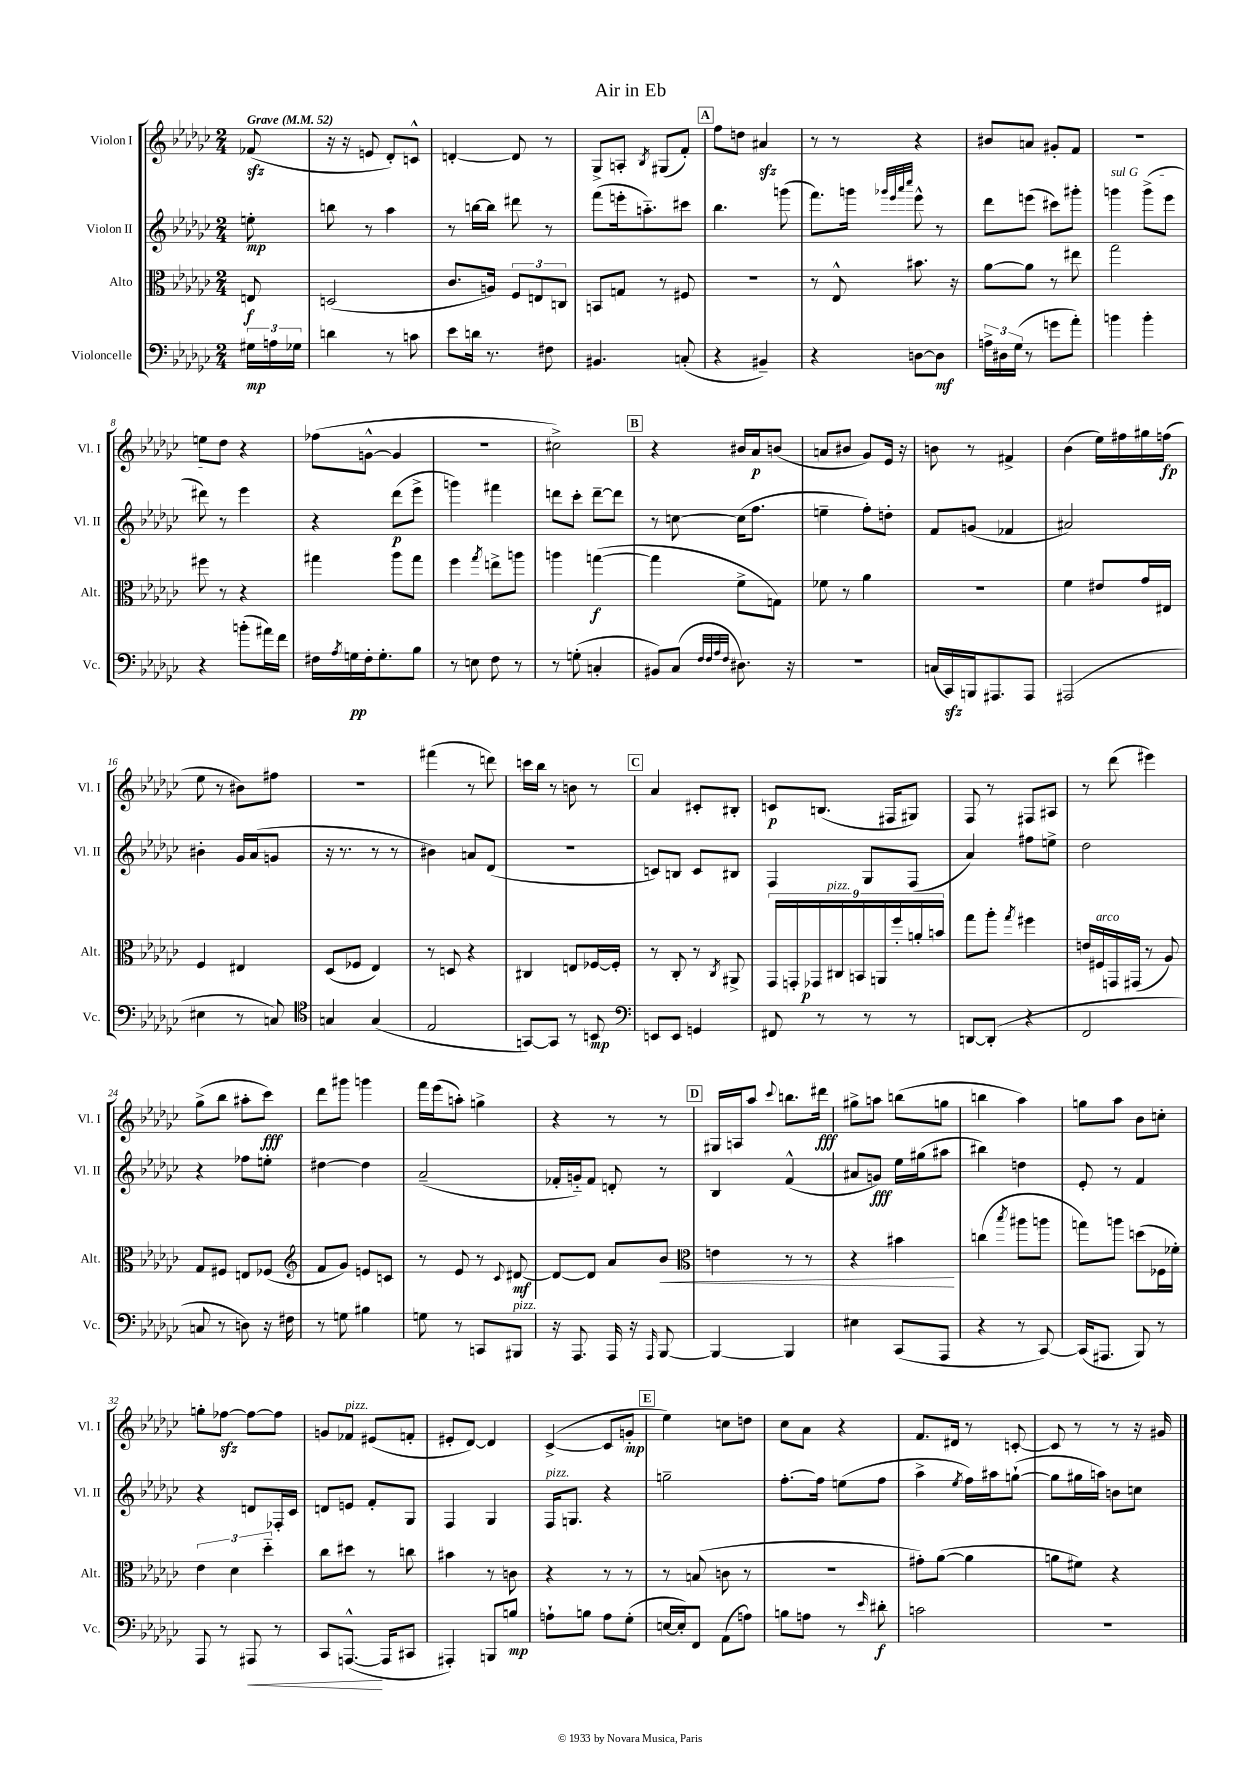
\header { title = "Air in Eb" }
<<
\new StaffGroup <<
\new Staff = "s0" \with { instrumentName = "Violon I" shortInstrumentName = "Vl. I" } {
    \clef treble \key ges \major \numericTimeSignature \time 2/4 \partial 8 \tempo "Grave" 4 = 52
    fes'8\sfz( |
    r16 r16 e'8 des'8-.) c'8-^ |
    d'4~-. d'8 r8 |
    ges8-> a8-. \acciaccatura { bes8 } gis8( f'8-.) |
    \mark \markup { \box "A" } f''8 d''8 ais'4\sfz |
    r8 r8 r4 |
    bis'8 a'8 gis'8-. f'8 |
    r2 |
    e''8 des''8 r4 |
    fes''8( g'8~-^ g'4 |
    r2 |
    cis''2->) |
    \mark \markup { \box "B" } r4 bis'16 aes'16\p b'8( |
    a'8 bis'8 ges'8) ees'16 r16 |
    b'8 r8 fis'4-> |
    bes'4( ees''16) fis''16 gis''16 f''16\fp( |
    ees''8 r8 bis'8) fis''8 |
    R2 |
    fis'''4( r8 d'''8) |
    c'''16 bes''16 r8 b'8 r8 |
    \mark \markup { \box "C" } aes'4 cis'8-. bis8-. |
    c'8\p b8.( fis16 gis8) |
    f8 r8 fis8 ais8 |
    r8 des'''8( eis'''4) |
    ges''8->( bes''8 ais''8-. ces'''8\fff) |
    des'''8 gis'''8 g'''4 |
    f'''16 ees'''16( a''8-.) g''4-> |
    r4 r8 r8 |
    \mark \markup { \box "D" } gis16 a16 aes''8 \appoggiatura { ces'''8 } b''8. dis'''16\fff |
    gis''8-> a''8 b''8( g''8 |
    b''4 aes''4) |
    g''8 aes''8 bes'8 c''8-. |
    g''8-. fes''8~\sfz fes''8~ fes''8 |
    g'8 fes'8^\markup { \italic "pizz." } eis'8( f'8-. |
    eis'8-. des'8~) des'4 |
    ces'4~->( ces'8 g'8-.\mp |
    \mark \markup { \box "E" } ees''4) c''8 d''8 |
    ces''8 aes'8 r4 |
    f'8. dis'16 r8 c'8~-. |
    c'8 r8 r8 r16 gis'16 \bar "|." |
}
\new Staff = "s1" \with { instrumentName = "Violon II" shortInstrumentName = "Vl. II" } {
    \clef treble \key ges \major \numericTimeSignature \time 2/4 \partial 8
    e''8-.\mp |
    b''8 r8 aes''4 |
    r8 b''16~ b''16 dis'''8 r8 |
    f'''8( e'''16-. a''8.-_) cis'''8 |
    \mark \markup { \box "A" } bes''4. g'''8( |
    f'''8.) g'''16 \grace { ges'''32 ees'''32 aes'''32 ces''''32 } ees'''8-^ r8 |
    des'''8 e'''8( cis'''8) gis'''8-. |
    \once \override TextSpanner.bound-details.left.text = \markup { \italic "sul G" } g'''4\startTextSpan g'''8->( ees'''8 |
    dis'''8\stopTextSpan) r8 ees'''4 |
    r4 des'''8\p( ees'''8-> |
    g'''4) fis'''4 |
    d'''8 ces'''8-. d'''8~-- d'''8 |
    \mark \markup { \box "B" } r8 c''8~ c''16( f''8. |
    e''4-- f''8-.) d''8-. |
    f'8 g'8( fes'4 |
    ais'2) |
    bis'4-. ges'16 aes'16( g'8 |
    r16 r8. r8 r8 |
    bis'4) a'8 des'8( |
    R2 |
    \mark \markup { \box "C" } c'8) b8 c'8 bis8 |
    f4 ges8 f8( |
    aes'4) fis''8 e''8-> |
    des''2 |
    r4 fes''8 e''8-. |
    dis''4~ dis''4 |
    aes'2--( |
    fes'16-. g'16-_) fes'8 d'8-. r8 |
    \mark \markup { \box "D" } bes4 f'4-^( |
    ais'8 g'8\fff) ees''16 gis''16( ais''8 |
    bis''4) d''4 |
    ees'8-. r8 f'4 |
    r4 d'8 fes16-. ces'16 |
    d'8 e'8 f'8-. ges8 |
    f4 ges4 |
    f16^\markup { \italic "pizz." } g8. r4 |
    \mark \markup { \box "E" } g''2-- |
    f''8.~-. f''16 e''8( f''8 |
    aes''4-> \acciaccatura { ees''8 } f''16) ais''16 g''8~-!( |
    g''8 gis''16 a''16) b'8 c''8 \bar "|." |
}
\new Staff = "s2" \with { instrumentName = "Alto" shortInstrumentName = "Alt." } {
    \clef alto \key ges \major \numericTimeSignature \time 2/4 \partial 8
    e8\f |
    d2( |
    ces'8. a16) \tuplet 3/2 { f8 e8 c8 } |
    b,8 g8 r8 fis8 |
    \mark \markup { \box "A" } R2 |
    r8 ees8-^ bis'8. r16 |
    aes'8~ aes'8 r8 eis''8 |
    ges''2 |
    fis''8 r8 r4 |
    gis''4 aes''8 gis''8 |
    f''4 \acciaccatura { ges''8 } e''8-> a''8 |
    a''4 g''4~\f( |
    \mark \markup { \box "B" } g''4 f'8-> g8) |
    fes'8 r8 aes'4 |
    r2 |
    f'4 eis'8 ges'16 eis16 |
    f4 eis4 |
    des8( fes8 ees4) |
    r8 d8 r4 |
    cis4 e8 fes16~ fes16-. |
    \mark \markup { \box "C" } r8 ces8-. r8 \acciaccatura { ces8 } ais,8-> |
    \tuplet 9/8 { ges,16 g,16-. ges,16\p cis16^\markup { \italic "pizz." } b,16 a,16 f''16-. a'16-. b'16 } |
    ges''8 aes''8-. \acciaccatura { ges''8 } fis''4 |
    e'16 fis16^\markup { \italic "arco" } g,16 gis,16( r8 aes8) |
    ges8 fis8 e8 fes8( |
    \clef treble f'8 ges'8) e'8 c'8 |
    r8 ees'8 r8 \appoggiatura { ces'8 } dis'8~\mf |
    dis'8~ dis'8 aes'8 bes'8\< |
    \mark \markup { \box "D" } \clef alto e'4 r8 r8 |
    r4 bis'4\! |
    c''4( \acciaccatura { bes''8 } ais''8 a''8 |
    g''8) a''8 d''8( fes16 fes'16-.) |
    \tuplet 3/2 { ees'4 des'4 des''4-_ } |
    ces''8 dis''8 r8 c''8 |
    bis'4 r8 c'8 |
    r4 r8 r8 |
    \mark \markup { \box "E" } r8 b8( c'8 r8 |
    R2 |
    gis'8-.) aes'8~( aes'4 |
    a'8 fis'8) r4 \bar "|." |
}
\new Staff = "s3" \with { instrumentName = "Violoncelle" shortInstrumentName = "Vc." } {
    \clef bass \key ges \major \numericTimeSignature \time 2/4 \partial 8
    \tuplet 3/2 { gis16\mp a16 ges16 } |
    d'4 r8 c'8 |
    ees'8 d'16 r8. fis8 |
    bis,4. c8-.( |
    \mark \markup { \box "A" } r4 bis,4--) |
    r4 d8~ d8\mf |
    \tuplet 3/2 { a16-> dis16 ges16( } r8 g'8 aes'8-.) |
    b'4 b'4-. |
    r4 b'8-.( ais'16) f'16 |
    fis16 \acciaccatura { aes8 } g16\pp fis16-. g8.-. bes8 |
    r8 e8 f8 r8 |
    r8 g8-.( c4-. |
    \mark \markup { \box "B" } bis,8) ces8( \grace { f32 f32 aes32 f32 } dis8.) r16 |
    R2 |
    c16( ces,16\sfz) b,,16 ais,,8. ais,,8 |
    ais,,2( |
    eis4 r8 c8) |
    \clef tenor g4 g4( |
    ees2 |
    g,8~) g,8 r8 b,8\mp |
    \mark \markup { \box "C" } \clef bass e,8 e,8 g,4 |
    fis,8 r8 r8 r8 |
    d,8~ d,8-.( r4 |
    f,2 |
    c8 r8 d8) r16 fis16 |
    r8 g8 bis4 |
    g8 r8 c,8 bis,,8^\markup { \italic "pizz." } |
    r16 aes,,8. aes,,16 r16 \grace { aes,,16 } bes,,8~ |
    \mark \markup { \box "D" } bes,,4~ bes,,4 |
    eis4 ces,8( aes,,8 |
    r4 r8 ces,8~) |
    ces,16( ais,,8. bes,,8) r8 |
    aes,,8 r8 ais,,8\< r8 |
    ces,8 a,,8.~-^\!( a,,16 cis,8 |
    ais,,4-.) b,,8 b8\mp |
    a8-! b8 a8 ges8-.( |
    \mark \markup { \box "E" } e16~ e16-.) f,8 aes,8( a8) |
    b8 a8 r8 \grace { ees'16 } dis'8-.\f |
    c'2 |
    R2 \bar "|." |
}
>>
>>
